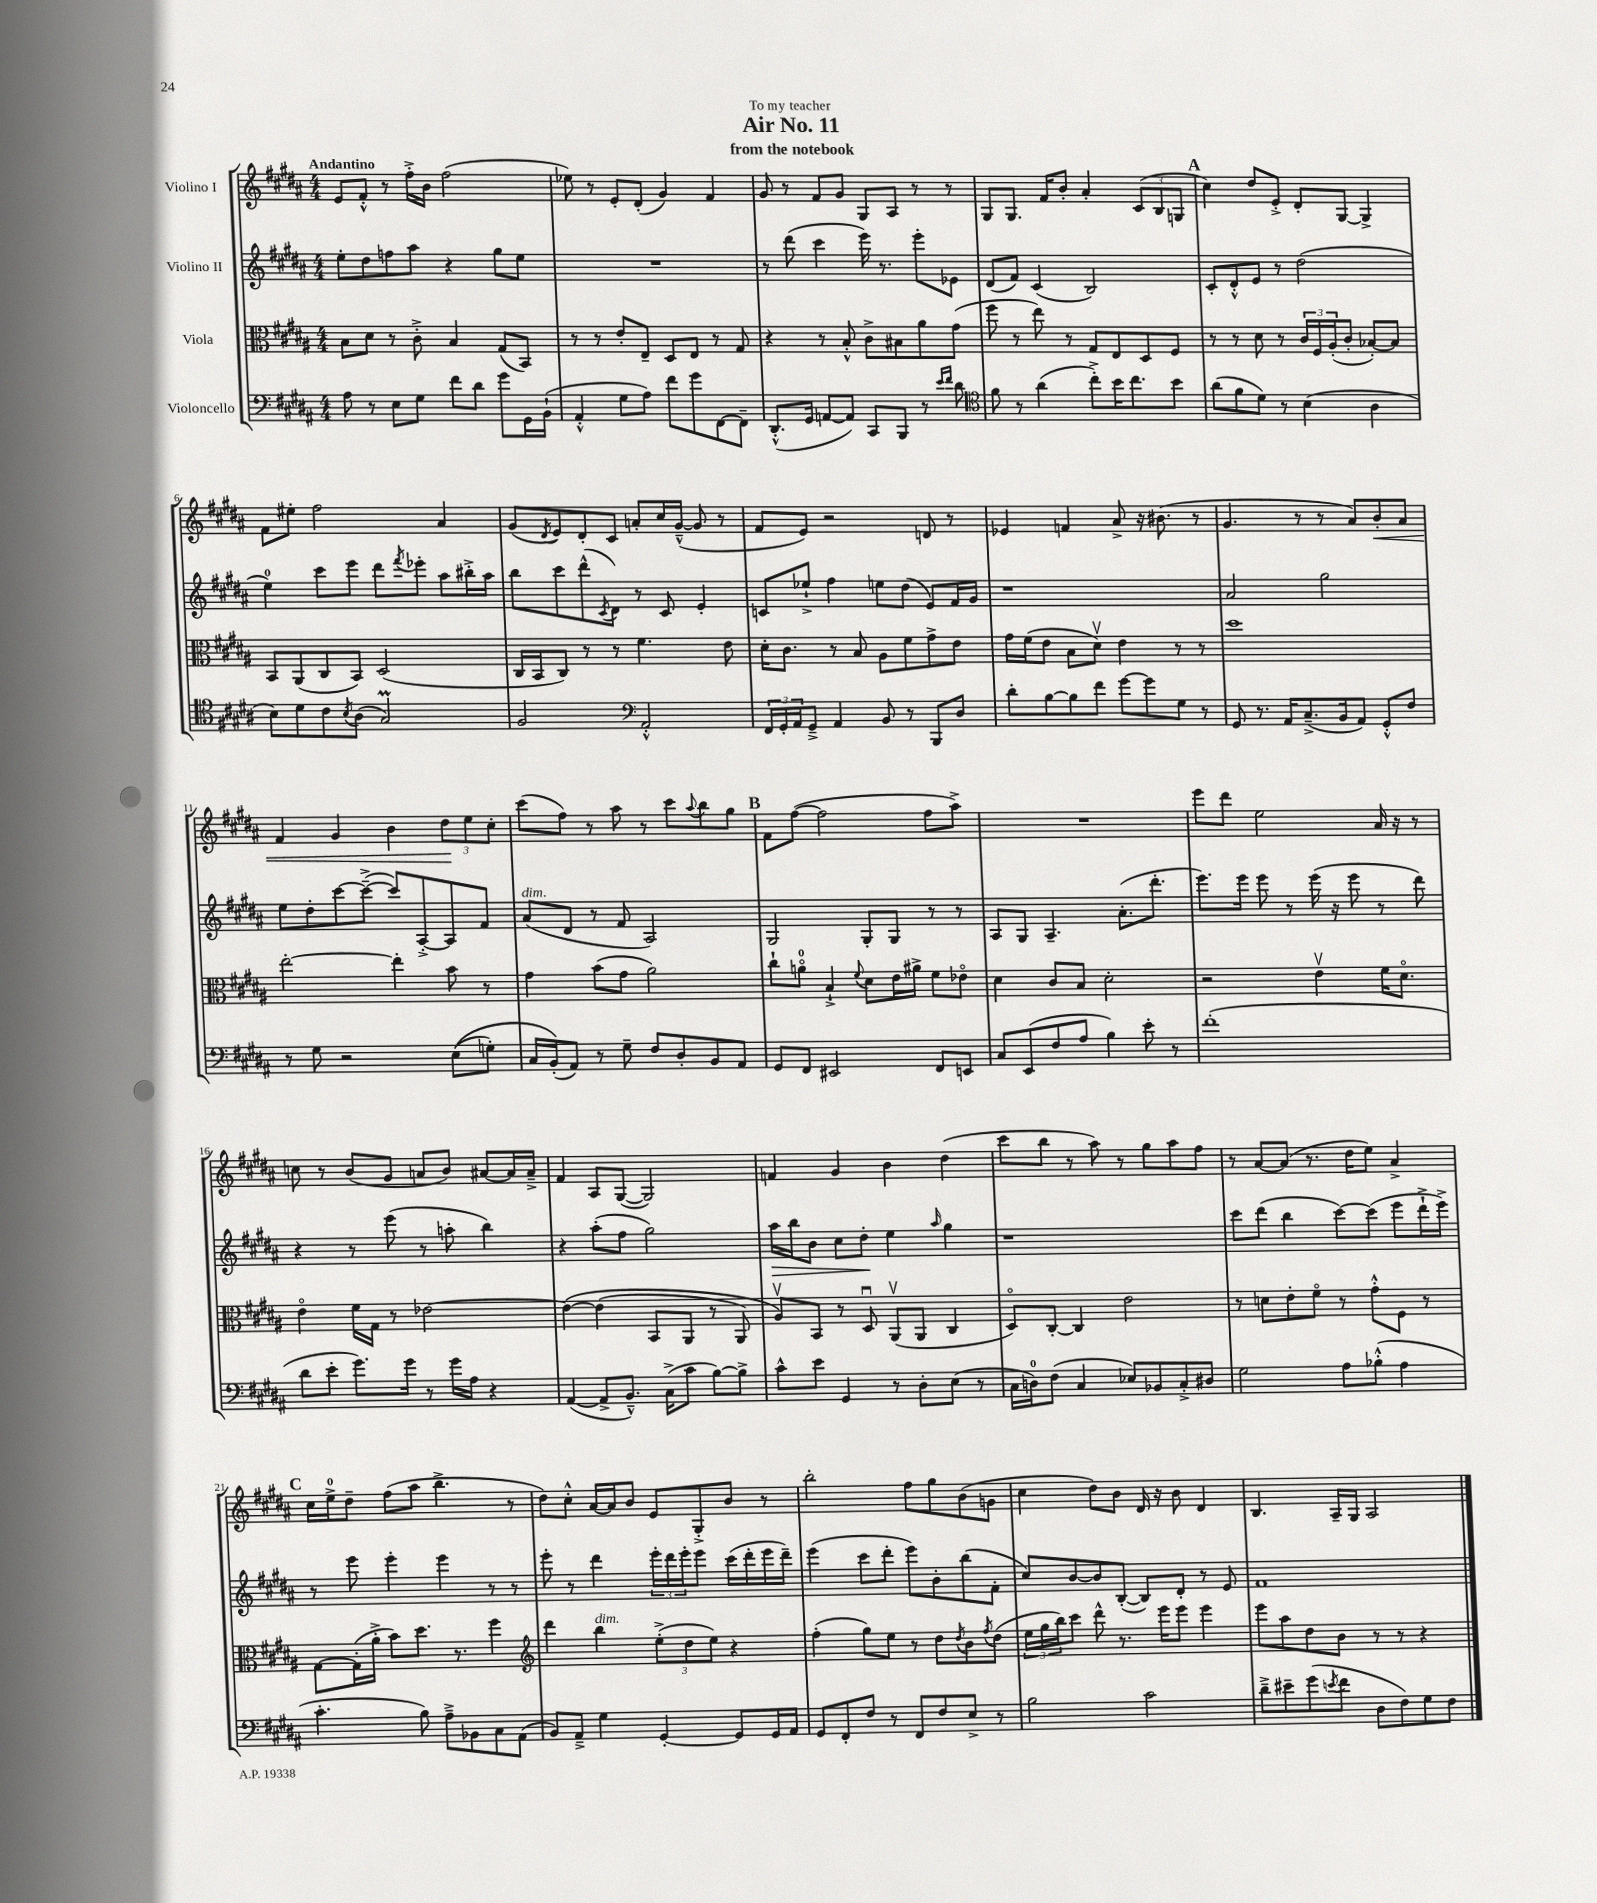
\header { title = "Air No. 11" subtitle = "from the notebook" dedication = "To my teacher" }
<<
\new StaffGroup <<
\new Staff = "s0" \with { instrumentName = "Violino I" } {
    \clef treble \key b \major \numericTimeSignature \time 4/4 \tempo "Andantino"
    e'8 fis'8-.-^ r8 fis''16-.-> b'16 fis''2( |
    ees''8) r8 e'8-. dis'8-.( gis'4) fis'4 |
    gis'8 r8 fis'8 gis'8 gis8 ais8 r8 r8 |
    gis8 gis8. fis'16 b'8-. ais'4-. \tuplet 3/2 { cis'8( b8 g8 } |
    \mark \markup { \bold "A" } cis''4) dis''8 e'8-.-> dis'8-. gis8~ gis4-> |
    fis'8 eis''8-. fis''2 ais'4 |
    gis'8( \acciaccatura { dis'8 } e'8) dis'8-. cis'8 a'8-. cis''16 gis'16~---^( gis'8 r8 |
    fis'8 e'8) r2 d'8 r8 |
    ees'4 f'4 ais'8-> r16 bis'8.( r8 |
    gis'4. r8 r8 ais'8) b'8-.\< ais'8 |
    fis'4 gis'4 b'4 \tuplet 3/2 { dis''8\! e''8 cis''8-. } |
    cis'''8( fis''8) r8 ais''8 r8 cis'''8 \appoggiatura { ais''8 } b''8 gis''8 |
    \mark \markup { \bold "B" } fis'8 fis''8~( fis''2 fis''8 ais''8->) |
    R1 |
    e'''8 dis'''8 e''2 ais'16 r16 r8 |
    c''8 r8 b'8( gis'8 a'8 b'8) ais'8~ ais'16 ais'16---> |
    fis'4 ais8 gis8~( gis2) |
    f'4 gis'4 b'4 dis''4( |
    cis'''8 b''8 r8 ais''8) r8 gis''8 ais''8 fis''8 |
    r8 ais'8~ ais'8( r8. dis''16 e''8) ais'4-> |
    \mark \markup { \bold "C" } cis''16 e''16-0-> dis''8-- fis''8( ais''8 b''4.-> r8 |
    dis''8) cis''8-.-^ ais'16~ ais'16 b'8 e'8 gis8-.-> b'8 r8 |
    b''2-. fis''8 gis''8 b'8( g'8 |
    cis''4 dis''8) b'8 dis'16 r16 b'8 dis'4 |
    b4. ais16-- gis16 ais2 \bar "|." |
}
\new Staff = "s1" \with { instrumentName = "Violino II" } {
    \clef treble \key b \major \numericTimeSignature \time 4/4
    e''8-. dis''8 f''8 ais''8 r4 gis''8 e''8 |
    R1 |
    r8 dis'''8( cis'''4 e'''16) r8. e'''8-. ees'8 |
    dis'8( fis'8) cis'4( b2) |
    \mark \markup { \bold "A" } cis'8-. dis'8-.-^ e'8 r8 dis''2( |
    e''4-0) cis'''8 e'''8 dis'''8 \acciaccatura { fis'''8 } ees'''8-. ais''8 bis''16-.-> ais''16 |
    b''8 cis'''8 dis'''8-^( \acciaccatura { cis'8 } dis'8) r8 cis'8 e'4-. |
    c'8 ees''8-!-> fis''4 e''8 dis''8( e'8) fis'16 gis'16 |
    r1 |
    ais'2 gis''2 |
    e''8 dis''8-. cis'''8~ cis'''8~--->( cis'''8) ais8~-.-> ais8 fis'8 |
    ais'8^\markup { \italic "dim." }( dis'8 r8 fis'8 ais2) |
    \mark \markup { \bold "B" } gis2 gis8-. gis8 r8 r8 |
    ais8 gis8 ais4.-- ais'8.-.( dis'''8.-. |
    e'''8.) e'''16 e'''8 r8 e'''16( r16 e'''8 r8 dis'''8) |
    r4 r8 e'''8( r8 a''8-. b''4) |
    r4 ais''8-.( fis''8 gis''2) |
    ais''16\> b''16 b'8 cis''8 dis''8-.\! e''4 \grace { ais''16 } gis''4 |
    r1 |
    cis'''8 dis'''8( b''4 cis'''8~) cis'''8( e'''8 dis'''16-!-> e'''16->) |
    \mark \markup { \bold "C" } r8 e'''8 e'''4-. e'''4 r8 r8 |
    e'''8-. r8 dis'''4 \tuplet 3/2 { e'''16-. dis'''16 e'''16-. } e'''8 cis'''16( dis'''16-. e'''16 dis'''16--) |
    e'''4( cis'''8 dis'''8-. e'''8) b'8-. b''8( fis'8-. |
    cis''8) b'8~ b'8 b8~-.( b8) dis'8-. r8 e'8 |
    fis'1 \bar "|." |
}
\new Staff = "s2" \with { instrumentName = "Viola" } {
    \clef alto \key b \major \numericTimeSignature \time 4/4
    b8 dis'8 r8 cis'8-.-> b4 gis8( b,8) |
    r8 r8 e'8-. e8-- dis8 e8 r8 gis8 |
    r4 r8 b8-.-^ cis'8-> bis8 ais'8 gis'8( |
    fis''8 r8 e''8) r8 gis8 e8 dis8 fis8 |
    \mark \markup { \bold "A" } r8 r8 dis'8 r8 \tuplet 3/2 { cis'16 fis16 ais16-.( } cis'8-. bes8~-.) bes8 |
    b,8 ais,8( cis8 b,8) dis2( |
    cis16 b,16 cis8) r8 r8 fis'4. e'8 |
    dis'16-. cis'8. r8 b8 ais8 fis'8 gis'8-> e'8 |
    gis'16 fis'16( e'8 b8 dis'8\upbow) e'4 r8 r8 |
    dis''1 |
    e''2~-. e''4-. b'8 r8 |
    gis'4 b'8( gis'8 ais'2) |
    \mark \markup { \bold "B" } cis''8-! a'8-0\flageolet b4-!-> \appoggiatura { fis'8 } dis'8 e'16 ais'16-> fis'8 ees'8\flageolet |
    dis'4 cis'8 b8 dis'2-. |
    r2 e'4\upbow fis'16 dis'8.\flageolet |
    e'4\flageolet fis'16 gis16 r8 ees'2~ |
    ees'4~\( ees'4( b,8 ais,8 r8 ais,8) |
    ais8\upbow\) b,8 r8 dis8\downbow ais,8\upbow( ais,8 cis4 |
    dis8\flageolet) cis8~-. cis4 e'2 |
    r8 d'8 e'8-. fis'8\flageolet r8 gis'8-.-^ fis8 r8 |
    \mark \markup { \bold "C" } gis8~ gis16-.( ais'16-.-> b'8) dis''8. r8. fis''4 |
    \clef treble dis'''4 b''4^\markup { \italic "dim." } \tuplet 3/2 { e''8-.->( dis''8 e''8) } r4 |
    fis''4-.( gis''8) e''8 r8 dis''8 \acciaccatura { dis''8 } b'8 \acciaccatura { fis''8 } dis''8( |
    \tuplet 3/2 { e''16 gis''16 b''16) } cis'''8 dis'''8-^ r8. e'''16 e'''8 e'''4 |
    e'''8 ais''8 dis''8 b'8 r8 r8 r4 \bar "|." |
}
\new Staff = "s3" \with { instrumentName = "Violoncello" } {
    \clef bass \key b \major \numericTimeSignature \time 4/4
    ais8 r8 e8 gis8 fis'8 dis'8 gis'8 gis,16 b,16-!( |
    ais,4-.-^ gis8 ais8) fis'8 gis'8 fis,8~ fis,8-- |
    dis,8.-.-^( gis,16 a,8~ a,8) cis,8 b,,8 r8 \grace { e'16 fis'16 } dis'8 |
    \clef tenor fis'8 r8 ais'4( cis''8-.->) b'16 cis''8. b'8 |
    \mark \markup { \bold "A" } ais'8( fis'8 dis'8) r8 b4( ais4 |
    b8) dis'8 cis'8 \acciaccatura { b8 } ais8( gis2\prall) |
    fis2 \clef bass ais,2-.-^ |
    \tuplet 3/2 { fis,16 gis,16-. ais,16 } gis,8---> ais,4 b,8 r8 b,,8 dis8 |
    dis'8-. b8~ b8 fis'8 gis'8~ gis'8 gis8 r8 |
    gis,8 r8. ais,16 cis8.--->( b,16 ais,8) gis,8-.-^ fis8 |
    r8 gis8 r2 e8(\( g8-.) |
    cis16 b,16-.(\) ais,8) r8 gis8-- fis8 dis8-. b,8 ais,8 |
    \mark \markup { \bold "B" } gis,8 fis,8 eis,2 fis,8 e,8 |
    cis8 e,8( fis8 ais8 b4) e'8-. r8 |
    fis'1-.( |
    dis'8 e'8-. gis'8.) gis'16 r8 gis'16 ais16 r4 |
    ais,4~( ais,8-> b,8.---^) cis16->( cis'8 b8~) b8-> |
    cis'8-^ e'8 gis,4 r8 dis8-. e8( r8 |
    cis16 d16-0) fis8( cis4 ees8) bes,8 cis8-.-> dis8 |
    gis2 ais8 bes8-.-^( ais4 |
    \mark \markup { \bold "C" } cis'4.-. b8) ais8---> bes,8 cis8 ais,8( |
    b,8) ais,8---> gis4 gis,4~-. gis,8 gis,16 ais,16 |
    gis,8 fis,8-. fis8 r8 fis,8 fis8 e8-> r8 |
    b2 cis'2 |
    dis'8---> eis'8-- gis'8( \acciaccatura { e'8 } fis'8 dis8 fis8) gis8 fis8 \bar "|." |
}
>>
>>
